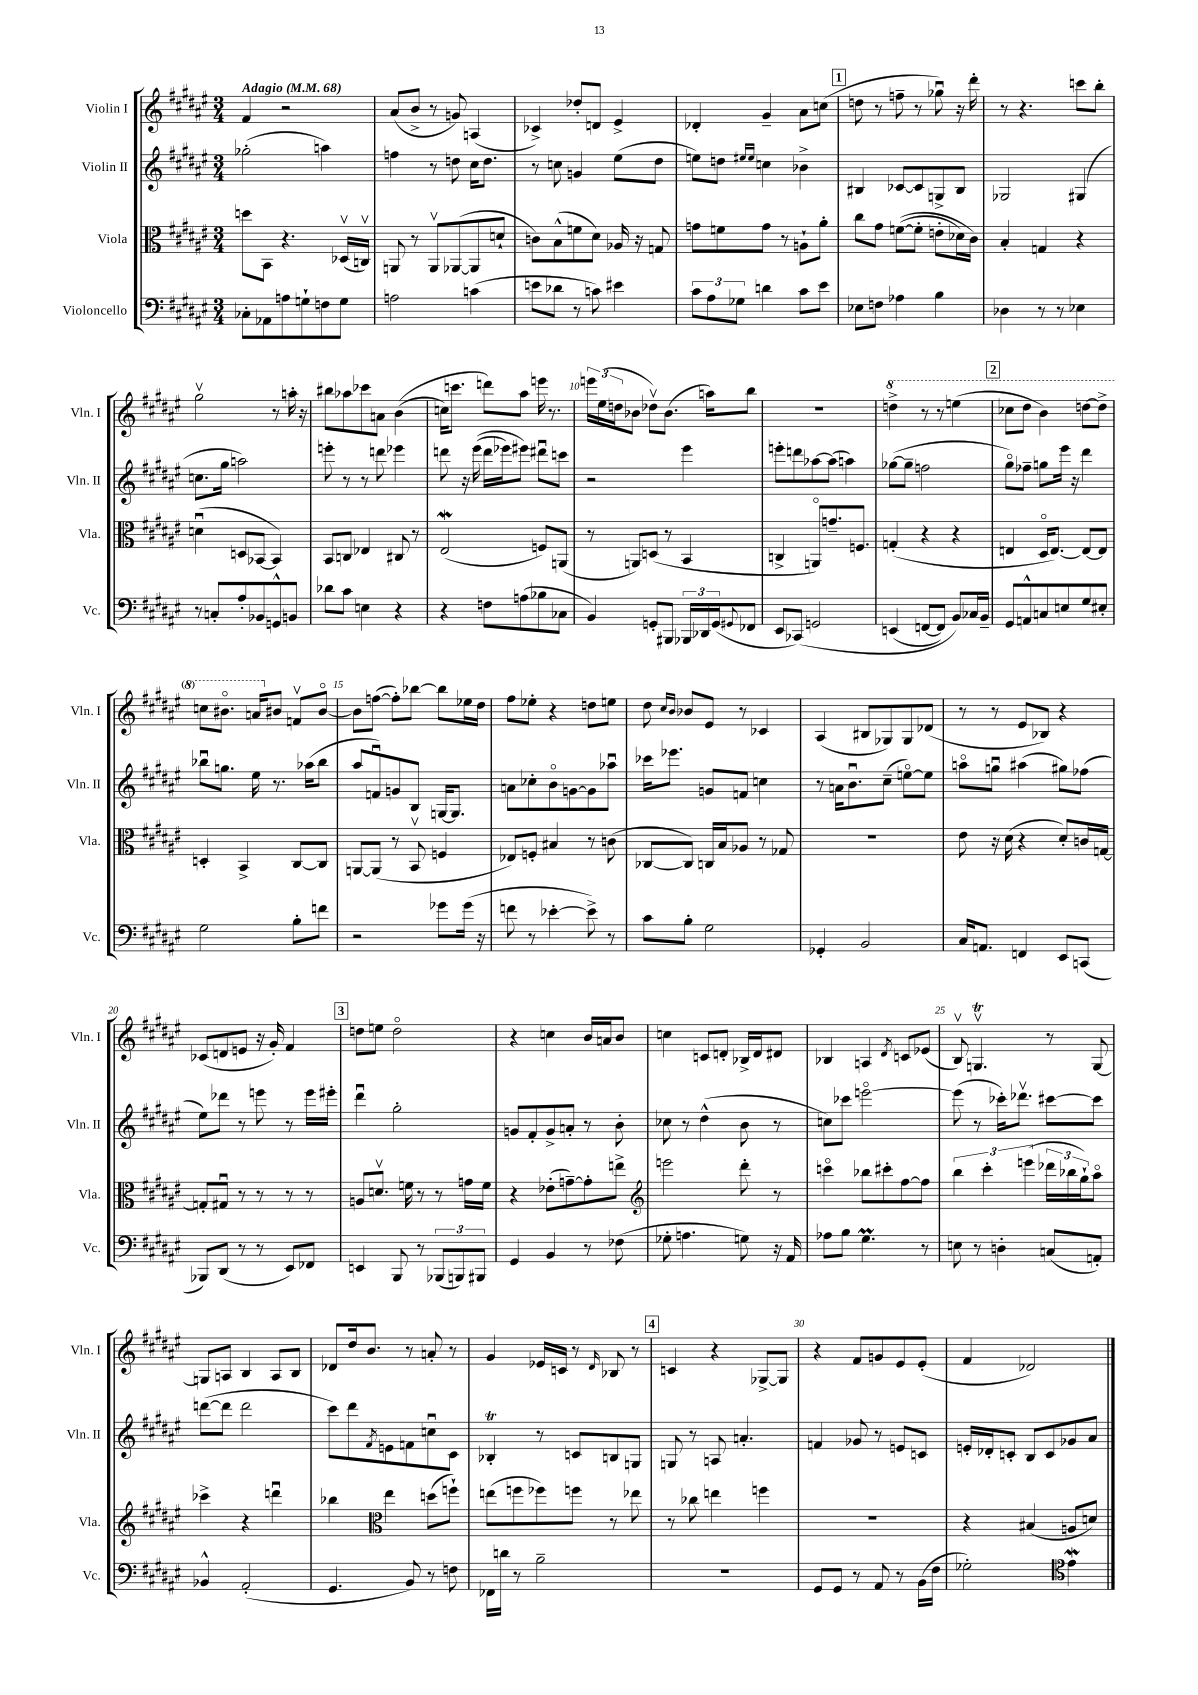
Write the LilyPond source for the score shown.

<<
\new StaffGroup <<
\new Staff = "s0" \with { instrumentName = "Violin I" shortInstrumentName = "Vln. I" } {
    \clef treble \key fis \major \numericTimeSignature \time 3/4 \tempo "Adagio" 4 = 68
    fis'4 r2 |
    ais'8( b'8-> r8 g'8) a4( |
    ces'4->) des''8-. d'8 eis'4-> |
    des'4-. gis'4-- ais'8 c''8( |
    \mark \markup { \box "1" } d''8 r8 f''8-- r8 ges''8\downbow) r16 dis'''16-. |
    r8 r4. c'''8 b''8-. |
    gis''2\upbow r8 a''16-. r16 |
    bis''8 aes''8 ces'''8 a'8 b'4(\( |
    c''16) c'''8. d'''8\) ais''8 e'''16 r8. |
    \tuplet 3/2 { e'''16 eis''16( d''16 } bes'8 des''8\upbow) bes'8.( a''16) b''8 |
    R2. |
    \ottava #1 d'''4-> r8 r8 e'''4( |
    \mark \markup { \box "2" } ces'''8 dis'''8 b''4) d'''8~ d'''8-> |
    c'''8 bis''8.\flageolet a''16 \ottava #0 bis'8 f'8\upbow bis'8~\flageolet |
    bis'8 f''8~( f''8-.) bes''8~ bes''8 ees''16 dis''16 |
    fis''8 ees''8-. r4 d''8 e''8 |
    dis''8 \grace { cis''16 b'16 } bes'8 eis'8 r8 ces'4 |
    ais4( bis8 ges8) ges8 des'8( |
    r8 r8 eis'8 bes8) r4 |
    ces'8( d'8 e'8 r16 gis'16-.) fis'4 |
    \mark \markup { \box "3" } d''8 e''8 d''2\flageolet |
    r4 c''4 b'16 a'16 b'8 |
    c''4 c'8 d'8-. bes16-> d'16 dis'8 |
    bes4 a4 \acciaccatura { dis'8 } c'8 ees'8( |
    b8\upbow) g4.\upbow\trill r8 g8~ |
    g8 a8 b4 a8 b8 |
    des'8 dis''16 b'8. r8 a'8-. r8 |
    gis'4 ees'16 c'16 r8 \grace { dis'16 } bes8 r8 |
    \mark \markup { \box "4" } c'4 r4 ges8~-> ges8 |
    r4 fis'8 g'8 eis'8 eis'8-.( |
    fis'4 des'2) \bar "|." |
}
\new Staff = "s1" \with { instrumentName = "Violin II" shortInstrumentName = "Vln. II" } {
    \clef treble \key fis \major \numericTimeSignature \time 3/4
    ges''2-.( a''4) |
    f''4 r8 d''8 cis''16 d''8. |
    r8 c''8 g'4 eis''8( dis''8 |
    e''8) d''8 \grace { eis''16 eis''16 } c''4 bes'4-> |
    \mark \markup { \box "1" } bis4 ces'8~ ces'8 g8-> bis8 |
    ges2 gis4( |
    c''8. gis''16 a''2) |
    e'''8-. r8 r8 d'''8 ees'''4 |
    d'''8 r16 eis'''16(\( d'''16 ees'''16) eis'''8\) dis'''8\downbow c'''8 |
    r2 eis'''4 |
    e'''8-. d'''8 aes''8~ aes''8( a''4) |
    ges''8~( ges''8-- f''2 |
    \mark \markup { \box "2" } gis''8\flageolet) fes''8-- g''8 eis'''16 r16 dis'''4 |
    bes''8\downbow g''8. eis''16 r8. aes''16( bes''8 |
    ais''8 f'8\downbow) g'8 b8 g16~ g8. |
    a'8 ces''8-. b'8\flageolet g'8~ g'8 aes''8\downbow |
    ces'''16 ees'''8. g'8 f'8 c''4 |
    r8 a'16 b'8.\downbow cis''8--( e''8~\flageolet) e''8 |
    a''8\flageolet g''8\downbow ais''4( gis''8) fes''8( |
    eis''8) des'''8 r8 e'''8 r8 e'''16 eis'''16-. |
    \mark \markup { \box "3" } dis'''4\downbow gis''2-. |
    g'8 fis'8-. g'8-> a'8-. r8 b'8-. |
    ces''8 r8 dis''4-^( b'8 r8 |
    c''8) ces'''8 e'''2~\flageolet |
    e'''8( r8 ces'''16-.) des'''8.\upbow cis'''8~ cis'''8 |
    d'''8~( d'''8 d'''2 |
    cis'''8) dis'''8 \acciaccatura { fis'8 } e'8 f'8 c''8\downbow cis'8 |
    bes4-.\trill r8 c'8 b8 g8 |
    \mark \markup { \box "4" } g8 r8 a8 a'4.-. |
    f'4 ges'8 r8 e'8 c'8 |
    e'16-. des'16-. c'8-. b8 c'8 ges'8 ais'8 \bar "|." |
}
\new Staff = "s2" \with { instrumentName = "Viola" shortInstrumentName = "Vla." } {
    \clef alto \key fis \major \numericTimeSignature \time 3/4
    d''8 b,8 r4. des16\upbow( c16\upbow) |
    a,8 r8 a,8\upbow aes,8~( aes,8 d'8-! |
    c'8) b8-^( f'8 dis'8) aes16 r16 g8 |
    g'8 f'8 g'8 r8 a8-! ais'8-. |
    \mark \markup { \box "1" } cis''8 gis'8 f'8~(\( f'8-. e'8-. des'16) cis'16\) |
    b4-. g4 r4 |
    d'4\downbow( d8 bes,8~ bes,4) |
    b,8 c8 ees4 cis8 r8 |
    eis2\mordent( f8) a,8( |
    r8 a,8) d8( r8 b,4 |
    c4-> a,8\flageolet) g'8.-- f8. |
    g4-.( r4 r4 |
    \mark \markup { \box "2" } e4 dis16\flageolet e8.~) e8~ e8 |
    d4-. b,4-> cis8~ cis8 |
    a,8~ a,8( r8 b,8\upbow f4 |
    ees8) f8-. bis4 r8 c'8( |
    ces8~ ces8) c16 b16 aes8 r8 ges8 |
    R2. |
    eis'8 r16 dis'16( r4 dis'8-.) c'16 g16~ |
    g8-. gis8\downbow r8 r8 r8 r8 |
    \mark \markup { \box "3" } a8 d'8.\upbow f'16 r8 r8 g'16 f'16 |
    r4 ees'8-.( g'8~--) g'8-. e''8-> |
    \clef treble e'''2 dis'''8-. r8 |
    c'''4\flageolet bes''8 cis'''8-. fis''8~ fis''8 |
    \tuplet 3/2 { b''4 cis'''4-. e'''4( } \tuplet 3/2 { des'''16 bes''16 gis''16-!) } ais''8\flageolet |
    ces'''4-> r4 d'''4\downbow |
    bes''4 \clef alto eis''4 d''8( f''8-!) |
    e''8( f''8 fes''8) f''8 r8 ees''8 |
    \mark \markup { \box "4" } r8 ces''8 e''4 f''4 |
    R2. |
    r4 bis4( a8 d'8) \bar "|." |
}
\new Staff = "s3" \with { instrumentName = "Violoncello" shortInstrumentName = "Vc." } {
    \clef bass \key fis \major \numericTimeSignature \time 3/4
    ces8-. aes,8 a8 g8-! f8 g8 |
    a2 c'4( |
    e'8 des'8 r8 c'8) eis'4 |
    \tuplet 3/2 { cis'8 ais8 ges8 } d'4 cis'8 eis'8 |
    \mark \markup { \box "1" } ees8 f8 aes4 b4 |
    des4 r8 r8 ees4 |
    r8 c8-. ais8-. bes,8 g,8-^ b,8 |
    des'8 cis'8 e4 r4 |
    r4 f8 a8( bes8 ces8 |
    b,4) g,8-. bis,,8 \tuplet 3/2 { bes,,16 des,16 g,16( } \appoggiatura { gis,8 } fes,8 |
    eis,8 ces,8)\( g,2 |
    e,4( f,8~ f,8) b,8\) ces16 b,16-- |
    \mark \markup { \box "2" } gis,8 a,8-^ c8 e8 gis8 eis8-. |
    gis2 b8-. f'8 |
    r2 ges'8 ges'16( r16 |
    f'8 r8 ees'4~-. ees'8->) r8 |
    cis'8 b8-. gis2 |
    ges,4-. b,2 |
    cis16 a,8. f,4 eis,8 c,8( |
    bes,,8) dis,8( r8 r8 eis,8) fes,8 |
    \mark \markup { \box "3" } e,4 b,,8 r8 \tuplet 3/2 { bes,,8( b,,8) bis,,8 } |
    gis,4 b,4 r8 fes8( |
    ges8-. a4. g8) r16 ais,16 |
    aes8 b8 gis4.\prall r8 |
    e8 r8 d4-. c8( a,8-.) |
    bes,4-^ ais,2-.( |
    gis,4. b,8) r8 f8 |
    fes,16 d'16 r8 b2-- |
    \mark \markup { \box "4" } R2. |
    gis,8 gis,8 r8 ais,8 r8 b,16( fis16 |
    ges2-.) \clef tenor eis'4\mordent \bar "|." |
}
>>
>>
\layout { \context { \Score \override BarNumber.break-visibility = ##(#f #t #t) barNumberVisibility = #(every-nth-bar-number-visible 5) } }
